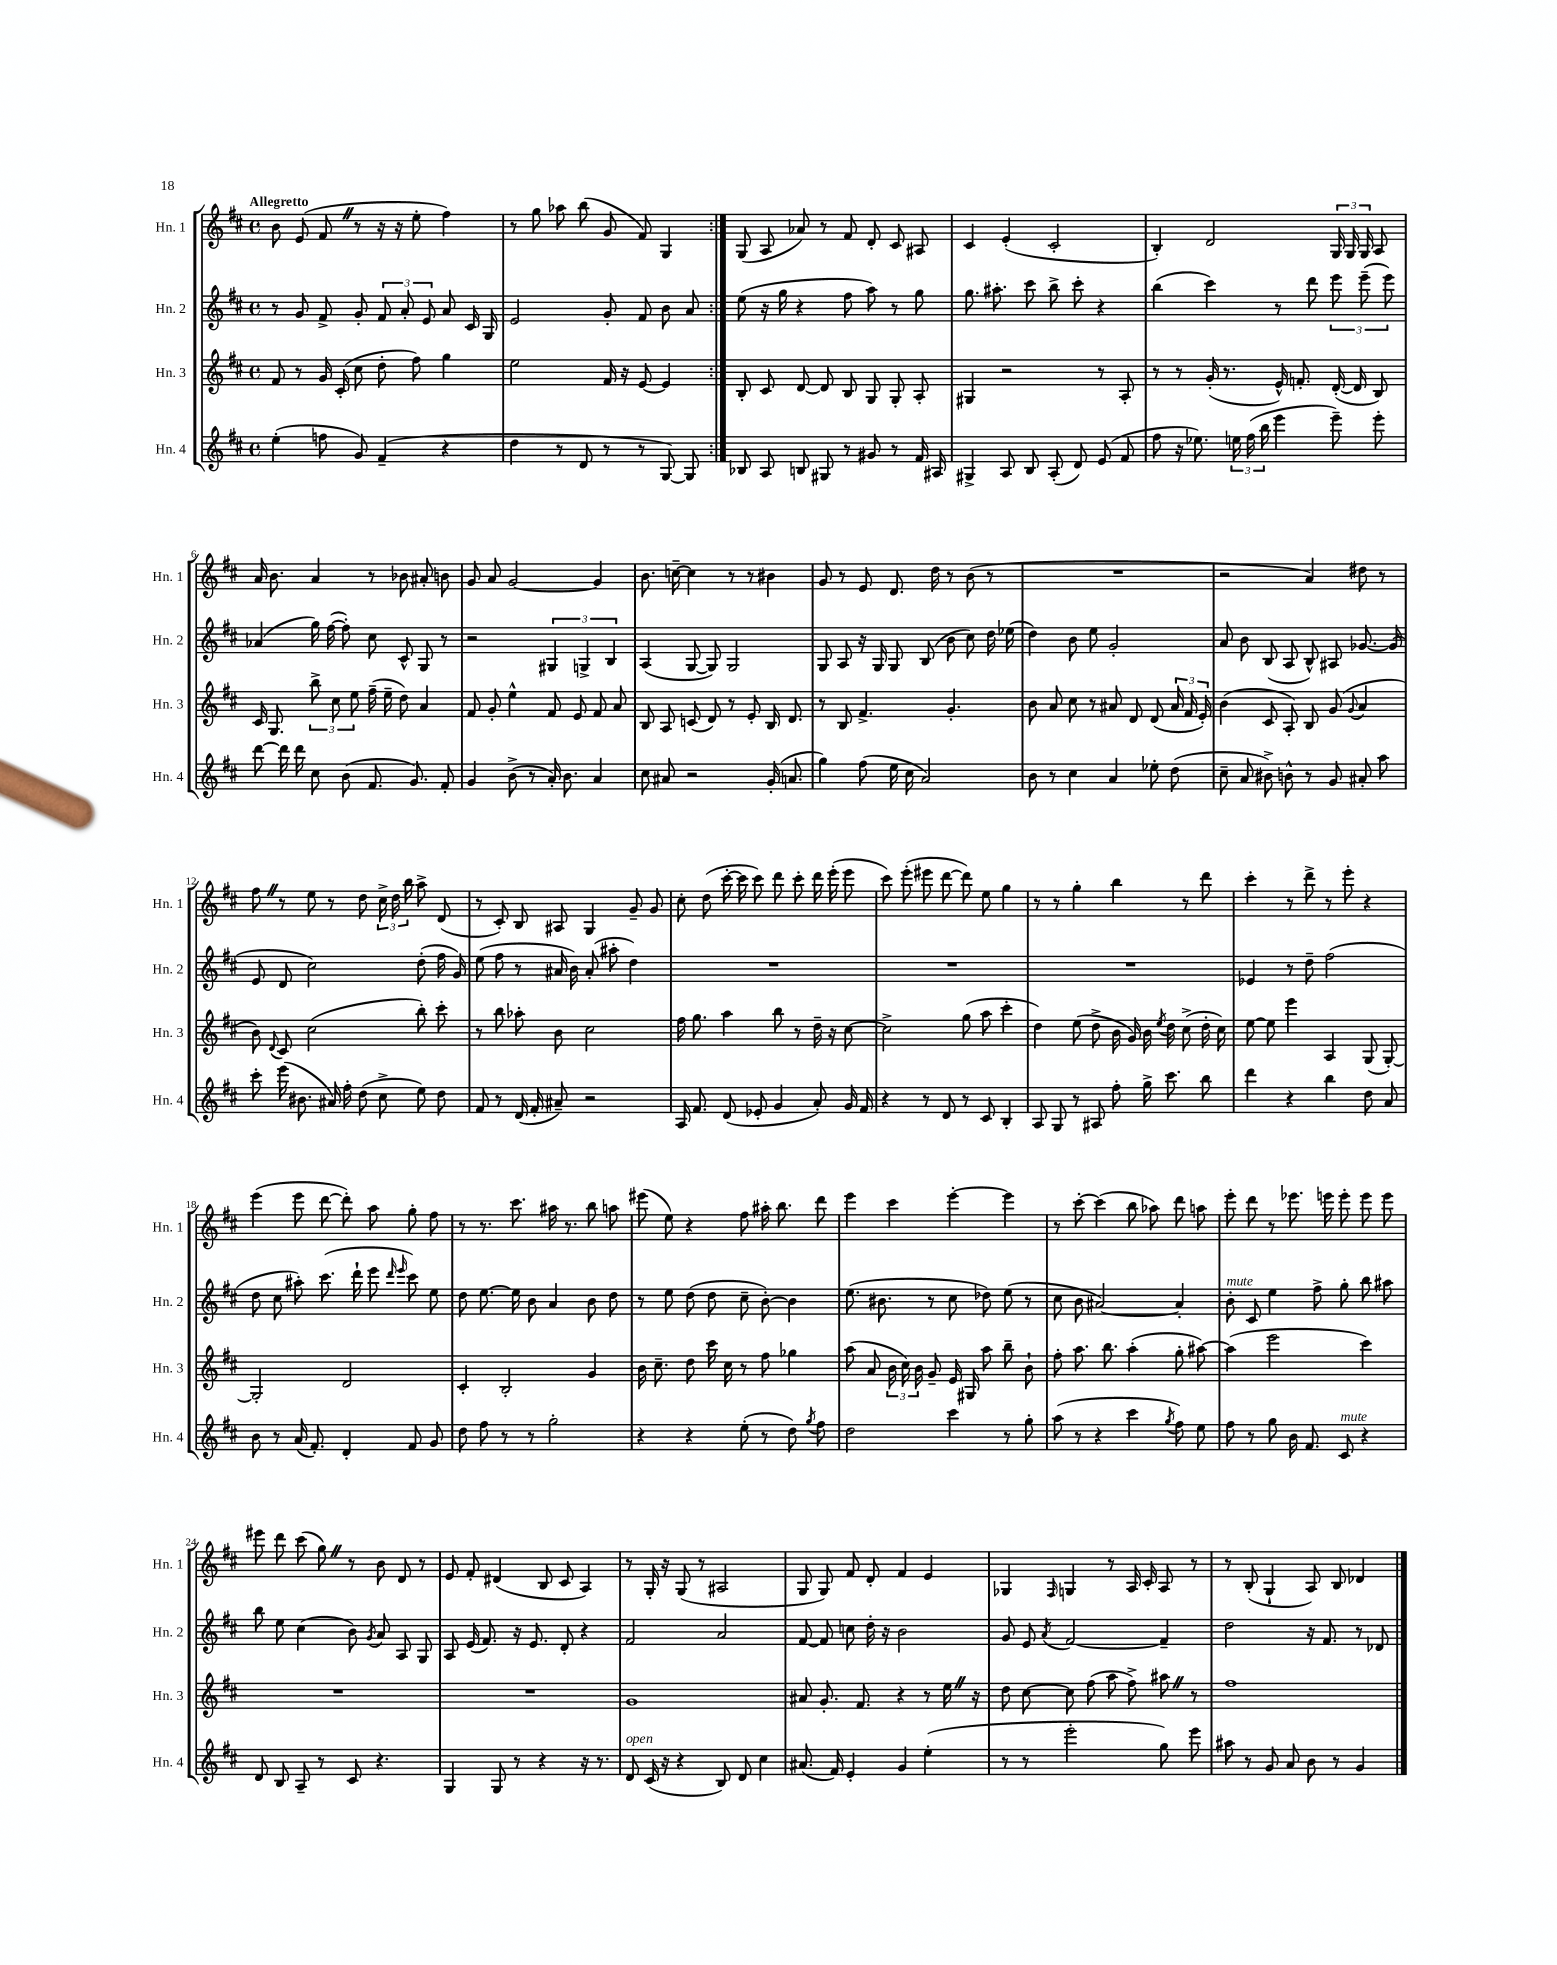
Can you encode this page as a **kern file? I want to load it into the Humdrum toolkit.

**kern	**kern	**kern	**kern
*part4	*part3	*part2	*part1
*staff4	*staff3	*staff2	*staff1
*I"Hn. 4	*I"Hn. 3	*I"Hn. 2	*I"Hn. 1
*I'Hn. 4	*I'Hn. 3	*I'Hn. 2	*I'Hn. 1
*clefG2	*clefG2	*clefG2	*clefG2
*k[f#c#]	*k[f#c#]	*k[f#c#]	*k[f#c#]
*M4/4	*M4/4	*M4/4	*M4/4
*met(c)	*met(c)	*met(c)	*met(c)
=1	=1	=1	=1
!	!	!	!LO:TX:a:B:t=Allegretto
(4ee'\	8f#/	8r	8b\
.	8r	8g/	(8e/
8ffn\	16g/	8f#^/	8f#Z/
.	(16c#'/	.	.
8g/)	8cc#\	8g'/	8r
(4f#~/	8dd'\	12f#/	16r
.	.	.	16r
.	.	12a'/	.
.	8ff#\)	.	8ee'\
.	.	12e/	.
4r	4gg\	8a/	4ff#\)
.	.	16c#/	.
.	.	16G/	.
=2	=2	=2	=2
4dd\	2ee\	2e/	8r
.	.	.	8gg\
8r	.	.	8aa-X\
8d/	.	.	(8bb\
8r	16f#/	8g'/	8g/
.	16r	.	.
8r	[8e/	8f#/	8f#/)
[8G/)	4e/]	8b\	4G/
8G/]	.	8a/	.
=3:|!	=3:|!	=3:|!	=3:|!
8B-X/	8B'/	(8ee\	(8G/
8A/	8c#/	16r	8A/
.	.	16gg\	.
8Bn/	[8d/	4r	8a-X/)
8G#X/	8d/]	.	8r
8r	8B/	8ff#\	8f#/
8g#X/	8G/	8aa\)	8d'/
8r	8G'/	8r	8c#/
16f#/	8A'/	8gg\	8A#X/
16A#X/	.	.	.
=4	=4	=4	=4
4G#X^/	4G#X/	8.gg\	4c#/
.	.	8.aa#X'\	.
8A/	2r	.	(4e'/
8B/	.	8ccc#\	.
(8A'/	.	8bb^\	2c#'/
8d/)	.	8ccc#'\	.
(8e/	8r	4r	.
8f#/	8A'/	.	.
=5	=5	=5	=5
8ff#\	8r	(4bb\	4B'/)
16r	8r	.	.
8.ee-X\)	.	.	.
.	(16g'/	4ccc#\)	2d/
.	8.r	.	.
24een\	.	.	.
(24ff#\	.	.	.
24bb\	.	.	.
4eee\	16e^^/)	8r	.
.	8.fn'/	.	.
.	.	8ddd\	.
8eee~\)	([16d'/	12eee\	24G/
.	.	.	24G/
.	16d/]	.	.
.	.	(12eee~\	24G/
8eee'\	8B/)	.	8A/
.	.	12eee\)	.
!!LO:LB:g=z
=6	=6	=6	=6
[8ddd\	16c#/	(4a-X/	16a/
.	8.G/	.	8.b\
16ddd\]	.	.	.
16ddd\	.	.	.
8cc#\	12bb^\	16gg\)	4a/
.	.	([16ff#\	.
.	12cc#\	.	.
(8b\	.	8ff#'\])	.
.	12ee\	.	.
8.f#/	(16ff#~\	8cc#\	8r
.	16ee~\	.	.
.	8dd\)	8c#^^/	8b-X\
8.g/)	.	.	.
.	4a/	8G/	8a#X'/
8f#'/	.	8r	8bn\
=7	=7	=7	=7
4g/	8f#/	2r	8g/
.	8g'/	.	8a/
(8b^\	4ee^^\	.	[2g/
8r	.	.	.
16a'/)	8f#/	6G#X/	.
8.b\	.	.	.
.	8e/	.	.
.	.	6Gn^/	.
4a/	8f#/	.	4g/]
.	.	6B/	.
.	8a/	.	.
=8	=8	=8	=8
8cc#\	8B/	(4A/	8.b\
8a#X/	8A/	.	.
.	.	.	[16ccn~\
2r	(8cn/	[8G/	4cc\]
.	8d/)	8G/])	.
.	8r	2G/	8r
.	8e'/	.	8r
(16g'/	16B/	.	4b#X\
8.an/	8.d/	.	.
=9	=9	=9	=9
4gg\)	8r	8G/	8g/
.	8B/	8A/	8r
(8ff#\	4.f#^/	16r	8e/
.	.	16G/	.
16ee\	.	8G/	8.d/
16cc#\	.	.	.
2a/)	.	(8B/	.
.	.	.	16dd\
.	4.g'/	8b\	8r
.	.	8cc#\)	(8b\
.	.	16dd\	8r
.	.	(16ee-X\	.
=10	=10	=10	=10
8b\	8b\	4dd\)	1r
8r	8a/	.	.
4cc#\	8cc#\	8b\	.
.	8r	8ee\	.
4a/	8a#X/	2g'/	.
.	8d/	.	.
8ee-X'\	(8d/	.	.
(8dd\	24a#/	.	.
.	24f#/	.	.
.	24e'/)	.	.
=11	=11	=11	=11
8cc#~\	(4b\	8a/	2r
8a/	.	8b\	.
8b#X^\)	8c#/	(8B/	.
8bn^^\	8A'/)	8A/	.
8r	8B/	8B^^/)	4a/)
8g/	(8g/	8A#X/	.
.	8qqg/	.	.
8a#X'/	4a/	[8.g-X/	8dd#X\
8aa\	.	.	8r
.	.	(16g-/]	.
!!LO:LB:g=z
=12	=12	=12	=12
8ccc#'\	8b\)	8e/	8ff#Z\
.	8qqd/	.	.
(16eee\	8c#/	8d/	8r
8.b#X\	.	.	.
.	(2cc#\	2cc#\)	8ee\
16a#X/)	.	.	8r
16ff#'\	.	.	.
(8dd\	.	.	8dd\
8cc#^\	.	.	24cc#^\
.	.	.	24dd\
.	.	.	24bb\
8ee\)	8bb'\)	(8dd'\	8aa^\
8dd\	8ccc#'\	16ff#\	(8d/
.	.	16g/)	.
=13	=13	=13	=13
8f#/	8r	(8ee\	8r
8r	8bb\	8ff#\	8c#'/)
(16d/	8aa-X'\	8r	8B/
16f#'/	.	.	.
8a#X~/)	8b\	16a#X/	8A#X/
.	.	16b\)	.
2r	2cc#\	(8a#'/	4G/
.	.	8aa#X'\	.
.	.	4dd\)	8g~/
.	.	.	8g/
=14	=14	=14	=14
16A/	16ff#\	1r	8cc#'\
8.f#/	8.gg\	.	.
.	.	.	(8dd\
(8d/	4aa\	.	[16ccc#'\
.	.	.	16ccc#\]
8e-X'/	.	.	8ccc#\)
4g/	8bb\	.	8ddd\
.	8r	.	8ccc#'\
8a'/)	16dd~\	.	16ddd\
.	16r	.	(16eee'\
16g/	[8cc#\	.	8eee\
16f#/	.	.	.
=15	=15	=15	=15
4r	2cc#^\]	1r	8ccc#\)
.	.	.	(8eee'\
8r	.	.	8eee#X\
8d/	.	.	[8ddd\
8r	(8gg\	.	8ddd\])
8c#/	8aa\	.	8ee\
4B'/	4ccc#'\	.	4gg\
=16	=16	=16	=16
8A/	4dd\)	1r	8r
8G/	.	.	8r
8r	(8ee\	.	4gg'\
8A#X/	8dd^\	.	.
8ff#'\	16b\	.	4bb\
.	16g/)	.	.
16gg^\	16b\	.	.
.	8qee/	.	.
8.ccc#\	16dd\	.	.
.	(8cc#^\	.	8r
8bb\	16dd'\	.	8ddd\
.	16cc#\)	.	.
=17	=17	=17	=17
4ddd\	[8ee\	4e-X/	4ccc#'\
.	8ee\]	.	.
4r	4eee\	8r	8r
.	.	8dd~\	8ddd^\
4bb\	4A/	(2ff#\	8r
.	.	.	8eee'\
8dd\	(8G/	.	4r
8a/	[8G'/)	.	.
!!LO:LB:g=z
=18	=18	=18	=18
8b\	2G'/]	8dd\	(4eee\
8r	.	8cc#\	.
(16a/	.	8aa#X'\)	8eee\
8.f#'/)	.	.	.
.	.	(8.ccc#\	[8ddd\
4d'/	2d/	.	8ddd'\])
.	.	16ddd`\	.
.	.	8eee\	8aa\
.	.	16qqddd/	.
.	.	16qqeee/	.
8f#/	.	8ccc#\)	8gg'\
8g/	.	8ee\	8ff#\
=19	=19	=19	=19
8dd\	4c#'/	8dd\	8r
8ff#\	.	[8.ee\	8.r
8r	2B'/	.	.
.	.	16ee\]	8.ccc#\
8r	.	8b\	.
2gg'\	.	4a/	16aa#X\
.	.	.	8.r
.	4g/	8b\	8bb\
.	.	8dd\	8aan\
=20	=20	=20	=20
4r	16b\	8r	(8eee#X\
.	8.cc#~\	.	.
.	.	8ee\	8ee\)
4r	8dd\	(8dd\	4r
.	16ccc#\	8dd\	.
.	16cc#\	.	.
(8ee'\	8r	8cc#~\	8ff#\
8r	8ff#\	[8b'\)	16aa#X'\
.	.	.	8.bb\
8dd\)	4gg-X\	4b\]	.
8qgg/	.	.	.
8ff#\	.	.	8ddd\
=21	=21	=21	=21
2dd\	(8aa\	(8.ee\	4eee\
.	8a/	.	.
.	.	8.b#X\	.
.	24b\	.	4ccc#\
.	24cc#\)	.	.
.	24b\	.	.
.	8g~/	8r	.
4ccc#\	16e/	8cc#\	[4eee'\
.	16G#X/	.	.
.	8aa\	8dd-X\)	.
8r	8bb~\	(8ee\	4eee\]
8gg'\	8b`\	8r	.
=22	=22	=22	=22
(8aa\	8ff#'\	8cc#\	8r
8r	8.aa\	8b\	[8ccc#'\
4r	.	[2a#X/)	(4ccc#\]
.	8.bb\	.	.
4ccc#\	(4aa'\	.	8bb\
.	.	.	8aa-X\)
8qgg/	.	.	.
8ff#\)	8gg'\	4a#'/]	8ddd\
8ee\	[8aa#X\)	.	8aan\
=23	=23	=23	=23
!	!	!LO:TX:a:i:t=mute	!
8ff#\	(4aa#\]	8b'\	8eee'\
8r	.	8c#/	8ddd\
8gg\	2eee\	4ee\	8r
16b\	.	.	8.eee-X\
8.f#/	.	.	.
.	.	8ff#^\	.
.	.	.	16eeen\
!LO:TX:a:i:t=mute	!	!	!
8c#/	.	8gg'\	8eee'\
4r	4ccc#\)	8bb\	8eee\
.	.	8aa#X\	8eee\
!!LO:LB:g=z
=24	=24	=24	=24
8d/	1r	8bb\	8eee#X\
8B/	.	8ee\	8ddd\
8A~/	.	(4cc#\	(8ccc#\
8r	.	.	8ggZ\)
8c#/	.	8b\)	8r
.	.	8qg/	.
4.r	.	8a/	8b\
.	.	8A/	8d/
.	.	8G/	8r
=25	=25	=25	=25
4G/	1r	8A/	8e/
.	.	(16e/	8f#'/
.	.	8.f#/)	.
8G/	.	.	(4d#X/
8r	.	16r	.
.	.	8.e/	.
4r	.	.	8B/
.	.	8d'/	8c#/
16r	.	4r	4A/)
8.r	.	.	.
=26	=26	=26	=26
!LO:TX:a:i:t=open	!	!	!
8d/	1g	2f#/	8r
(16c#/	.	.	16G'/
16r	.	.	16r
4r	.	.	(8G/
.	.	.	8r
8B/)	.	2a/	2A#X/
8d/	.	.	.
4cc#\	.	.	.
=27	=27	=27	=27
(8.a#X/	8a#X/	[8f#/	8G/
.	8.g'/	8f#/]	8G/)
16f#/)	.	.	.
4e'/	.	8ccn\	8f#/
.	8.f#/	.	.
.	.	16dd'\	8d'/
.	.	16r	.
4g/	4r	2b\	4f#/
(4ee'\	8r	.	4e/
.	16eeZ\	.	.
.	16r	.	.
=28	=28	=28	=28
8r	8dd\	8g/	4G-X/
8r	[8cc#\	8e/	.
.	.	8qa/	16qqF#/
2eee'\	8cc#\]	[2f#/	4Gn/
.	(8ff#\	.	.
.	8aa\	.	8r
.	8ff#^\)	.	16A/
.	.	.	16c#'/
8gg\)	8aa#XZ\	4f#~/]	8A/
8eee\	8r	.	8r
=29	=29	=29	=29
8aa#X\	1ff#	2dd\	8r
8r	.	.	(8B'/
8g/	.	.	4G`/
8a/	.	.	.
8b\	.	16r	8A/)
.	.	8.f#/	.
8r	.	.	8B/
4g/	.	8r	4d-X/
.	.	8d-X/	.
==	==	==	==
*-	*-	*-	*-
